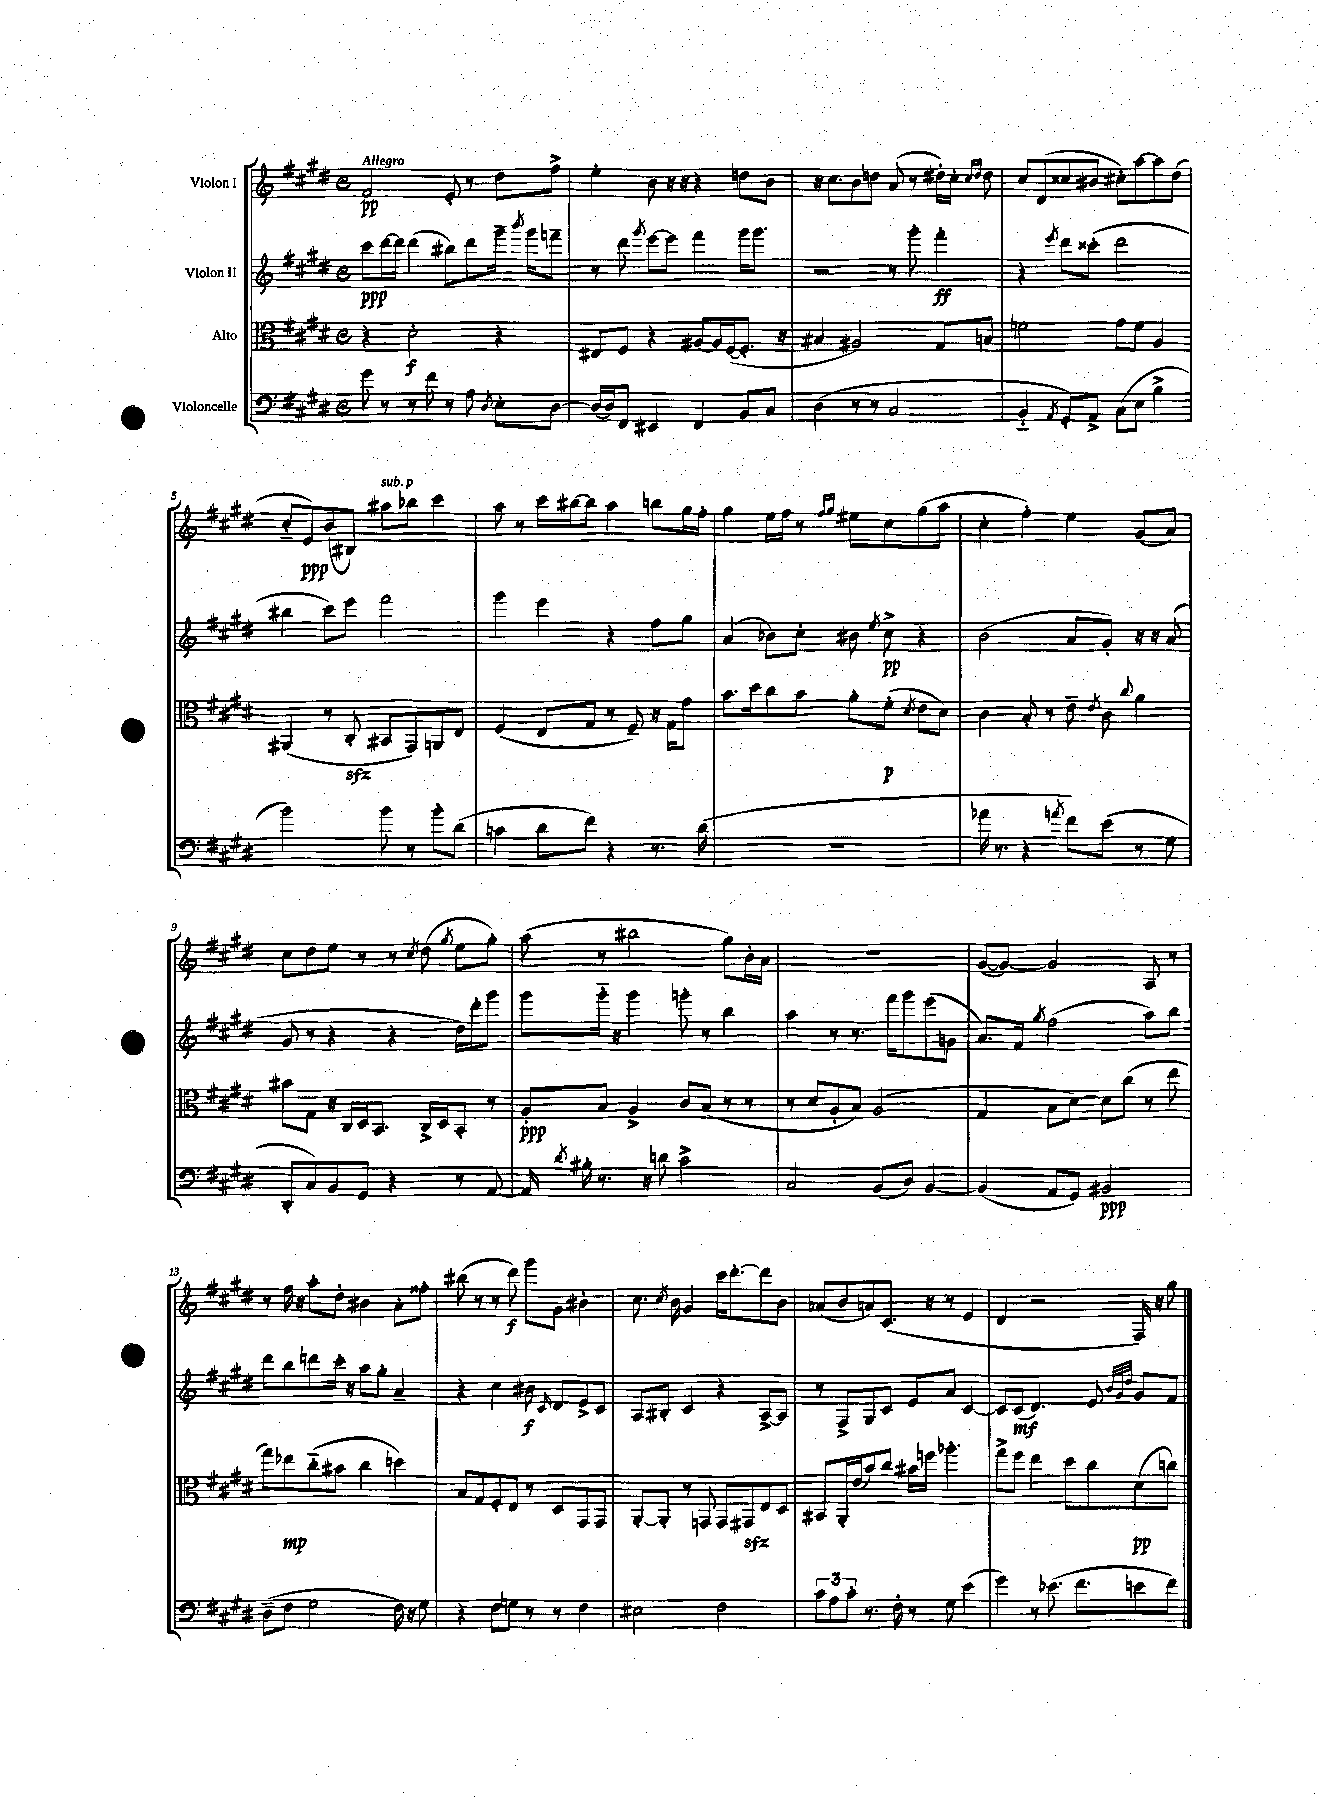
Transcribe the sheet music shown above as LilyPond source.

<<
\new StaffGroup <<
\new Staff = "s0" \with { instrumentName = "Violon I" } {
    \clef treble \key e \major \defaultTimeSignature \time 4/4 \tempo "Allegro"
    \autoBeamOff fis'2\pp e'8-. r8 dis''8[ fis''8]-> |
    e''4-. b'8 r16 r16 r4 d''8[ b'8] |
    r16 cis''8.[ b'8 d''8] a'8( r8 dis''16[-.) cis''16]-. \grace { cis''16[ dis''16] } dis''8 |
    cis''8[ dis'8( cisis''8 bis'8] cis''8[-.) a''8~ a''8 dis''8]( |
    cis''8[-_ e'8\ppp) b'8( bis8]) ais''8[^\markup { \italic "sub. p" } bes''8] cis'''4 |
    a''8 r8 cis'''16[ bis''16~ bis''8] a''4 b''8[ gis''16 fis''16]-. |
    gis''4 e''16[ fis''16] r8 \grace { fis''16[ gis''16] } eis''8[ cis''8 gis''8( a''8] |
    cis''4-. fis''4-.) e''4 gis'8[( a'8]) |
    cis''8[ dis''8 e''8] r8 r8 \acciaccatura { cis''8 } dis''8( \acciaccatura { gis''8 } e''8[ gis''8]-.) |
    a''8( r8 bis''2 gis''8[) b'16-. a'16] |
    R1 |
    gis'8[~( gis'8]~) gis'2 a8 r8 |
    r8 fis''16 r16 a''8[-. dis''8]-. bis'4 a'8[-. fisis''8]-. |
    bis''8( r8 r8 dis'''8\f) gis'''8[ gis'8] bis'4-. |
    cis''8. \acciaccatura { cis''8 } b'16 gis'4 cis'''16[ dis'''8.~-. dis'''8 b'8] |
    aes'8[( b'8 a'8) cis'8.]( r16 r8 e'4 |
    dis'4 r2 fis16) r16 gis''8 \bar "|." |
}
\new Staff = "s1" \with { instrumentName = "Violon II" } {
    \clef treble \key e \major \defaultTimeSignature \time 4/4
    \autoBeamOff cis'''8[\ppp dis'''16~ dis'''16] dis'''4( bis''8[) dis'''8 gis'''16]-- \acciaccatura { b'''8 } gis'''16[ f'''8]-- |
    r8 dis'''8 \acciaccatura { gis'''8 } e'''8[~ e'''8] fis'''4 gis'''16[ gis'''8.] |
    r2 r8 gis'''8-. fis'''4-.\ff |
    r4 \acciaccatura { e'''8 } dis'''8[ cisis'''8]-.( dis'''2 |
    bis''4 cis'''8[) e'''8] fis'''2 |
    gis'''4 e'''4 r4 fis''8[ gis''8] |
    a'4( bes'8[) cis''8]-. bis'8 \acciaccatura { e''8 } cis''8->\pp r4 |
    b'2( a'8[ gis'8]-.) r16 r16 a'8( |
    gis'8 r8 r4 r4 dis''16[) dis'''16-. gis'''8] |
    gis'''8[ gis'''16]-_ r16 gis'''4 g'''8-. r8 b''4 |
    a''4 r8 r8. fis'''16[ gis'''8 e'''8( g'8] |
    a'8.[) fis'16] \acciaccatura { gis''8 } fis''2( a''8[) b''8] |
    dis'''8[ b''8 d'''8 cis'''16]-. r16 a''8[ gis''8]-. a'4-- |
    r4 cis''4 bis'8\f \grace { cis'16 } dis'8[ e'8-> cis'8] |
    a8[ bis8]-. cis'4 r4 a8[~-> a8] |
    r8 fis8[-> gis8 cis'8] e'8[ a'8] cis'4~ |
    cis'8[ cis'8]\mf( dis'4.) e'8 \grace { b'32[ gis'32 dis''32] } gis'8[ fis'8] \bar "|." |
}
\new Staff = "s2" \with { instrumentName = "Alto" } {
    \clef alto \key e \major \defaultTimeSignature \time 4/4
    \autoBeamOff r4 dis'2-.\f r4 |
    eis8[ fis8] r4 ais8[~ ais16 fis16~( fis8.]-. r16 |
    bis4 ais2) gis8[ b8] |
    f'2 gis'8[ f'8] a4 |
    ais,4( r8 cis8-.\sfz bis,8[ gis,8) a,8 e8] |
    fis4( e8[ gis8] r8 fis8--) r16 gis16[ gis'8] |
    b'8.[ dis''16 cis''8 b'8] a'8[-. fis'8]-.\p( \acciaccatura { dis'8 } e'8[ dis'8]) |
    cis'4 b8-. r8 e'8-- \acciaccatura { e'8 } cis'8 \appoggiatura { cis''8 } a'4 |
    bis'8[ gis8] r16 cis16[ dis16 b,8.] cis16[-> dis16 b,8]-. r8 |
    a8[-.\ppp b8] a4-> cis'8[ b8]( r8 r8 |
    r8 dis'8[ a8-. b8]) a2( |
    gis4 b8[ dis'8]~) dis'8[ cis''8]( r8 e''8 |
    gis''8[) ees''8\mp cis''8-_( bis'8] cis''4 d''4) |
    b8[ gis8 fis8-. e8] r8 dis8[ gis,8 gis,8] |
    a,8[~-. a,8]-. r8 g,8 g,8[ gis,8\sfz e8 dis8] |
    bis,8[ a,16-. e'16( b'8) cis''8] bis'16[ f''16] aes''4.-. |
    gis''8[-> fis''8] e''4 dis''8[ cis''8 dis'8\pp( c''8]) \bar "|." |
}
\new Staff = "s3" \with { instrumentName = "Violoncelle" } {
    \clef bass \key e \major \defaultTimeSignature \time 4/4
    \autoBeamOff gis'8 r8 r8 fis'8 r8 a8 \acciaccatura { dis8 } e8[-. dis8]~ |
    dis16[( dis16) fis,8] eis,4 fis,4 b,8[ cis8] |
    dis4( r8 r8 cis2 |
    b,4-_ \acciaccatura { a,8 } gis,8[-.) a,8]-> cis8[( e8] b4-> |
    b'2) b'8 r8 b'8[-. dis'8]( |
    c'4 dis'8[ fis'8]) r4 r8. dis'16( |
    R1 |
    aes'16 r8. r4 \acciaccatura { a'8 } fis'8[) e'8]( r8 gis8 |
    dis,8[-. cis8) b,8 gis,8] r4 r8 a,8~ |
    a,16 \acciaccatura { dis'8 } bis16-. r8. r16 d'8 cis'2-> |
    cis2 b,8[( dis8]) b,4~ |
    b,4( a,8[ gis,8]) bis,2\ppp |
    dis8[--( fis8] gis2 fis16) r16 gis8 |
    r4 fis8[ g8] r8 r8 fis4 |
    eis2 fis2 |
    \tuplet 3/2 { cis'8[ a8 cis'8]-. } r8. fis16-. r8 gis8 e'4( |
    gis'4) r8 ees'8.( fis'8.[ e'8 fis'8]) \bar "|." |
}
>>
>>
